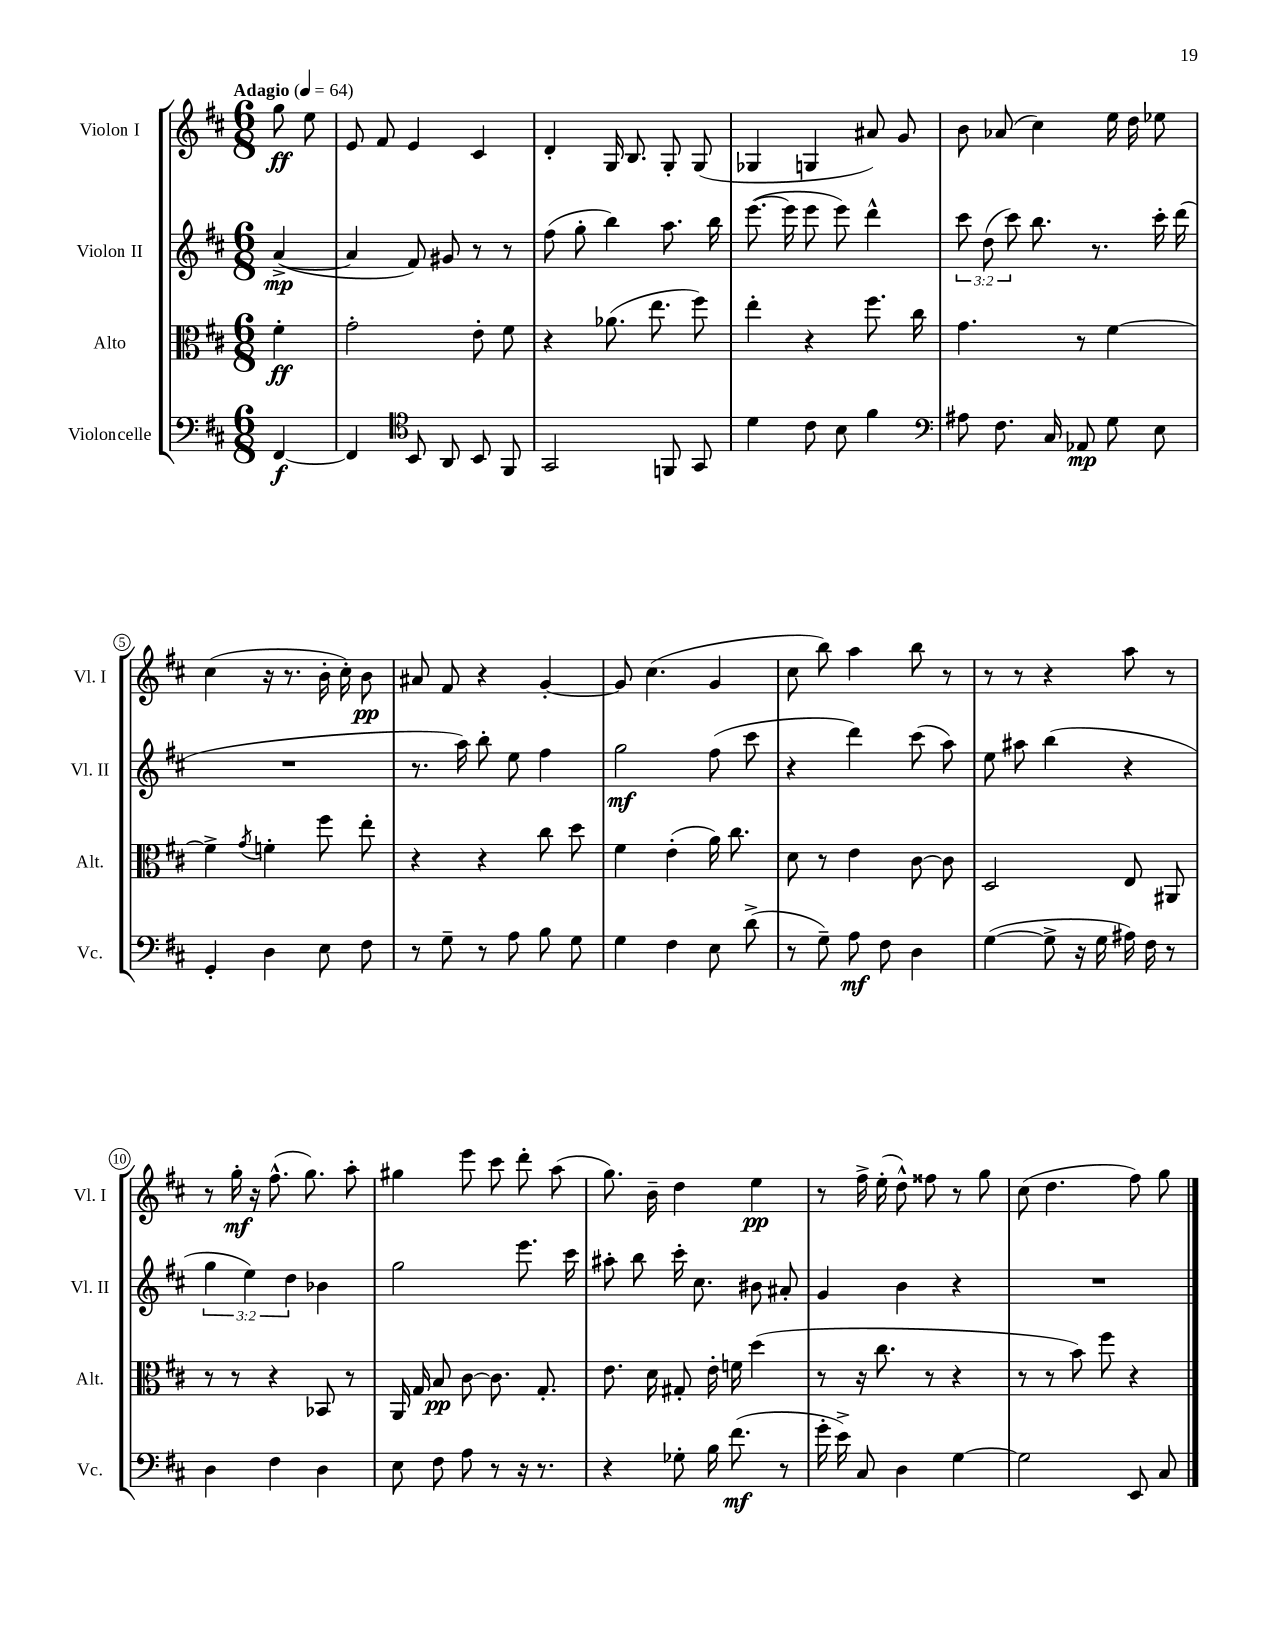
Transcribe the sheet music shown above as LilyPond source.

<<
\new StaffGroup <<
\new Staff = "s0" \with { instrumentName = "Violon I" shortInstrumentName = "Vl. I" } {
    \clef treble \key d \major \numericTimeSignature \time 6/8 \partial 4 \tempo "Adagio" 4 = 64
    \autoBeamOff g''8\ff e''8 |
    e'8 fis'8 e'4 cis'4 |
    d'4-. g16 b8. g8-. g8( |
    ges4 g4 ais'8) g'8 |
    b'8 aes'8( cis''4) e''16 d''16 ees''8 |
    cis''4( r16 r8. b'16-. cis''16-.) b'8\pp |
    ais'8 fis'8 r4 g'4~-. |
    g'8 cis''4.( g'4 |
    cis''8 b''8) a''4 b''8 r8 |
    r8 r8 r4 a''8 r8 |
    r8 g''16-.\mf r16 fis''8.-^( g''8.) a''8-. |
    gis''4 e'''8 cis'''8 d'''8-. a''8( |
    g''8.) b'16-- d''4 e''4\pp |
    r8 fis''16-> e''16-.( d''8-^) fisis''8 r8 g''8 |
    cis''8( d''4. fis''8) g''8 \bar "|." |
}
\new Staff = "s1" \with { instrumentName = "Violon II" shortInstrumentName = "Vl. II" } {
    \clef treble \key d \major \numericTimeSignature \time 6/8 \override Staff.TupletNumber.text = #tuplet-number::calc-fraction-text \partial 4
    \autoBeamOff a'4~->\mp( |
    a'4 fis'8) gis'8 r8 r8 |
    fis''8( g''8-. b''4) a''8. b''16 |
    e'''8.~( e'''16 e'''8 e'''8) d'''4-^ |
    \tuplet 3/2 { cis'''8 d''8( cis'''8) } b''8. r8. cis'''16-. d'''16( |
    R2. |
    r8. a''16) b''8-. e''8 fis''4 |
    g''2\mf fis''8( cis'''8 |
    r4 d'''4) cis'''8( a''8) |
    e''8 ais''8 b''4( r4 |
    \tuplet 3/2 { g''4 e''4) d''4 } bes'4 |
    g''2 e'''8. cis'''16 |
    ais''8-. b''8 cis'''16-. cis''8. bis'8 ais'8-. |
    g'4 b'4 r4 |
    R2. \bar "|." |
}
\new Staff = "s2" \with { instrumentName = "Alto" shortInstrumentName = "Alt." } {
    \clef alto \key d \major \numericTimeSignature \time 6/8 \partial 4
    \autoBeamOff fis'4-.\ff |
    g'2-. e'8-. fis'8 |
    r4 aes'8.( e''8. fis''8) |
    e''4-. r4 fis''8. cis''16 |
    g'4. r8 fis'4~ |
    fis'4-> \acciaccatura { g'8 } f'4-. fis''8 e''8-. |
    r4 r4 cis''8 d''8 |
    fis'4 e'4-.( a'16) cis''8. |
    d'8 r8 e'4 cis'8~ cis'8 |
    d2 e8 ais,8 |
    r8 r8 r4 bes,8 r8 |
    a,16 g16 b8\pp cis'8~ cis'8. g8.-. |
    e'8. d'16 gis8-. e'16-. f'16 d''4( |
    r8 r16 cis''8. r8 r4 |
    r8 r8 b'8) fis''8 r4 \bar "|." |
}
\new Staff = "s3" \with { instrumentName = "Violoncelle" shortInstrumentName = "Vc." } {
    \clef bass \key d \major \numericTimeSignature \time 6/8 \partial 4
    \autoBeamOff fis,4~\f |
    fis,4 \clef tenor b,8 a,8 b,8 fis,8 |
    g,2 f,8 g,8 |
    d'4 cis'8 b8 fis'4 |
    \clef bass ais8 fis8. cis16 aes,8\mp g8 e8 |
    g,4-. d4 e8 fis8 |
    r8 g8-- r8 a8 b8 g8 |
    g4 fis4 e8 d'8->( |
    r8 g8--) a8\mf fis8 d4 |
    g4~( g8-> r16 g16 ais16) fis16 r8 |
    d4 fis4 d4 |
    e8 fis8 a8 r8 r16 r8. |
    r4 ges8-. b16 fis'8.\mf( r8 |
    g'16-. e'16->) cis8 d4 g4~ |
    g2 e,8 cis8 \bar "|." |
}
>>
>>
\layout { \context { \Score \override BarNumber.stencil = #(make-stencil-circler 0.1 0.3 ly:text-interface::print) } }
